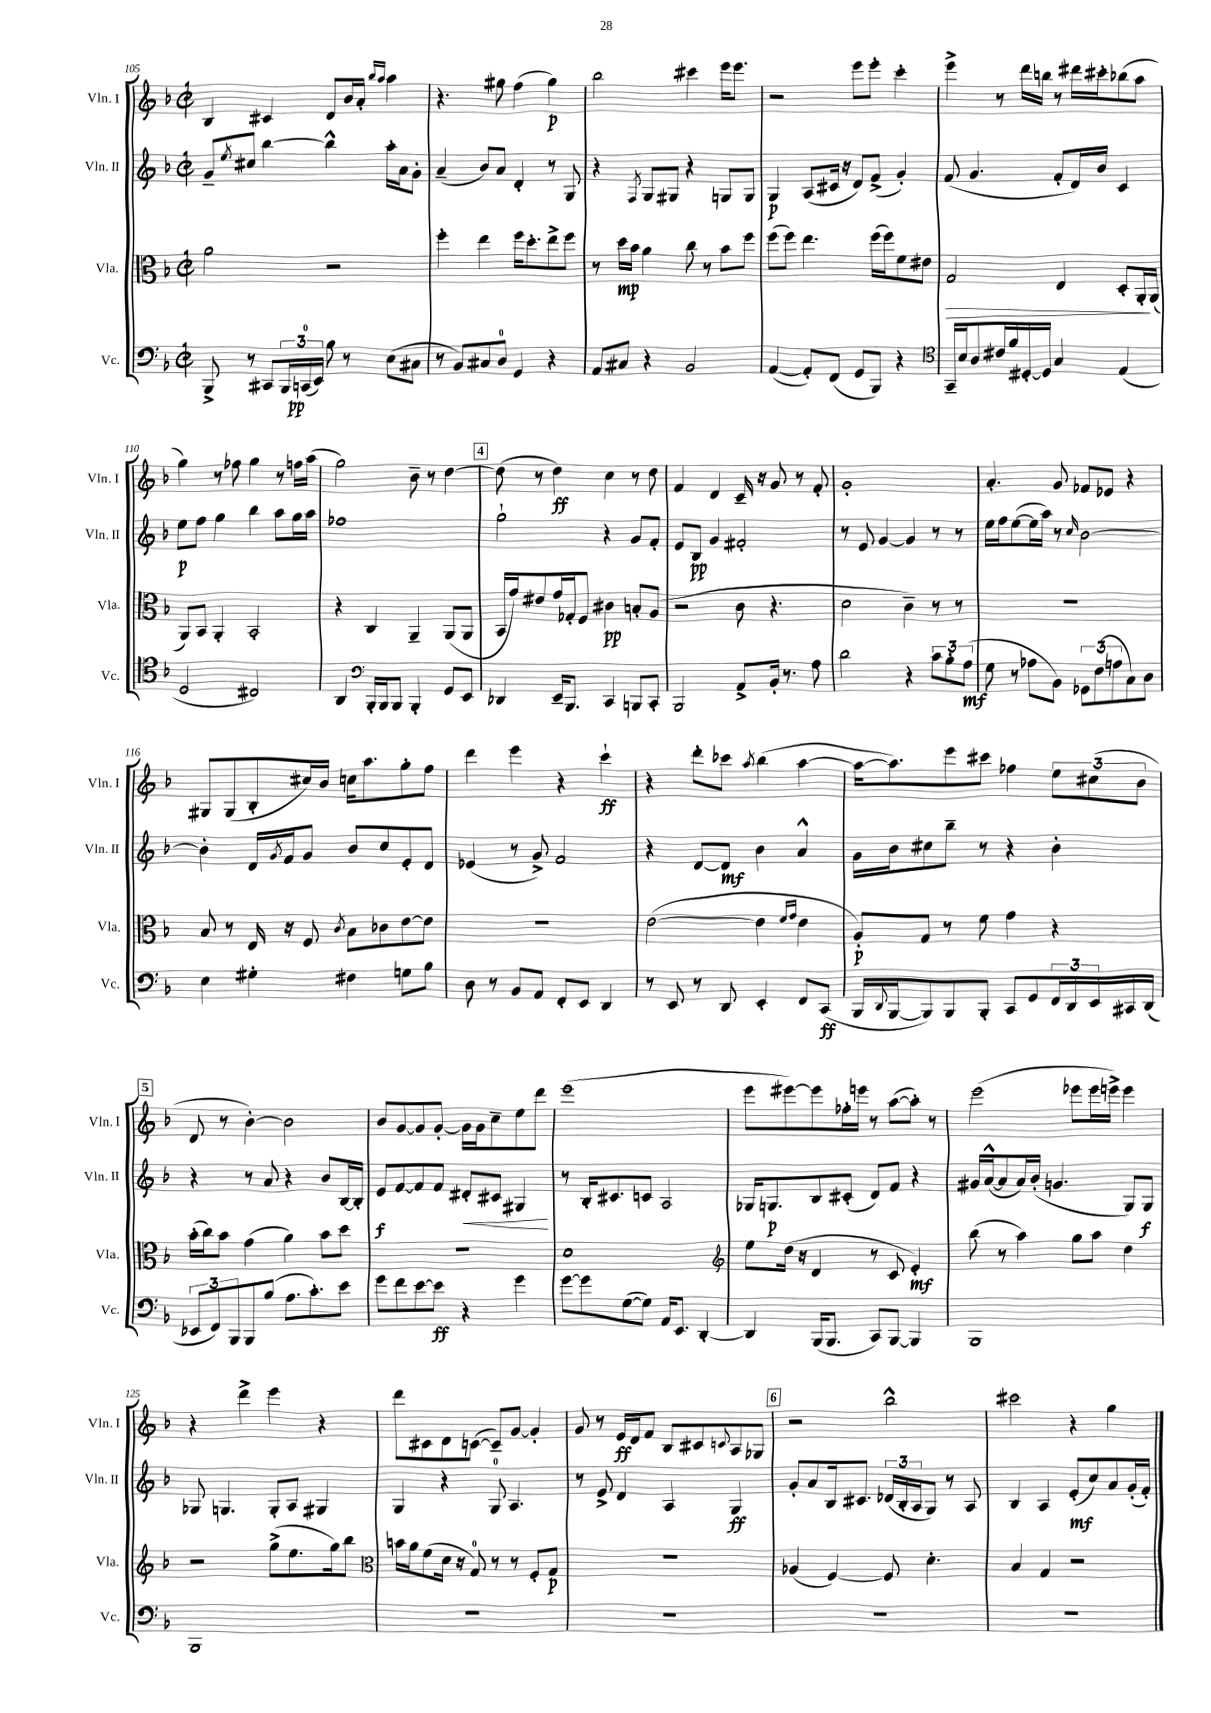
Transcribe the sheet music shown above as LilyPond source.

<<
\new StaffGroup <<
\new Staff = "s0" \with { instrumentName = "Vln. I" shortInstrumentName = "Vln. I" } {
    \clef treble \key f \major \defaultTimeSignature \time 2/2
    bes4 cis'4 d'8 bes'16 a'16-. \grace { bes''16 a''16 } a''4 |
    r4. gis''8 f''4( gis''4\p) |
    bes''2 cis'''4 e'''16 e'''8. |
    r2 e'''8 e'''8-. c'''4-. |
    e'''4-> r8 d'''16 b''16 r8 dis'''16 cis'''16-. bes''8( a''8 |
    g''4) r8 fes''8 g''4 r8 f''16 a''16( |
    g''2) bes'8-- r8 d''4~ |
    \mark \markup { \box "4" } d''8( r8 d''4\ff) c''4 r8 d''8 |
    f'4 d'4 c'16-- r16 g'8 r8 f'8-. |
    g'1-. |
    a'4.-. g'8 fes'8 ees'8 r4 |
    gis8 gis8( bes8-. cis''16) bes'16 c''16 a''8. g''8-. f''8 |
    d'''4 e'''4 r4 c'''4-!\ff |
    r4 d'''8-. ces'''8 \acciaccatura { a''8 } bes''4( a''4~ |
    a''16~ a''8.) e'''8 cis'''8 fes''4 \tuplet 3/2 { e''8 cis''8( bes'8 } |
    \mark \markup { \box "5" } d'8 r8 bes'4~-.) bes'2 |
    bes'8 g'8~ g'8 g'8~-. g'16 g'16 c''8-- e''8 d'''8 |
    e'''1( |
    e'''8 eis'''8~) eis'''8 fes''16-. e'''16 r8 a''8~( a''8-.) r8 |
    e'''2( ees'''8 ees'''16 e'''16->) e'''4 |
    r4 d'''4-> e'''4 r4 |
    d'''8 cis'8 d'8 c'8~( c'8--) g'8~ g'4-. |
    g'8 r8 e'16\ff d'16 f'8 bes8 cis'8 \appoggiatura { c'8 } a8 ges8 |
    \mark \markup { \box "6" } r2 bes''2-^ |
    cis'''2 r4 g''4 \bar "|." |
}
\new Staff = "s1" \with { instrumentName = "Vln. II" shortInstrumentName = "Vln. II" } {
    \clef treble \key f \major \defaultTimeSignature \time 2/2
    g'8-- \acciaccatura { e''8 } cis''8 bes''4~ bes''4-^ a''16-. a'16 g'8-. |
    a'4--( bes'8) a'8 d'4-. r8 g8 |
    r4 \acciaccatura { f8 } g8 gis8 r4 g8 g8 |
    g4\p a8( cis'16 r16 d'8) f'8->( g'4-.) |
    f'8( g'4. f'8-. d'16) bes'16 c'4 |
    e''8\p f''8 g''4 bes''4 a''8 g''16 a''16 |
    fes''1 |
    \mark \markup { \box "4" } g''2-! r4 g'8 f'8-. |
    e'8 bes8\pp g'4 fis'2-. |
    r8 e'8 g'4~ g'4 r8 r8 |
    e''16 f''16 e''8~( e''16 a''16) r8 \grace { c''16 } bes'2~ |
    bes'4-. d'16 \acciaccatura { g'8 } f'16 g'8 bes'8 c''8 e'8-. d'8 |
    ees'4( r8 g'8->) f'2 |
    r4 d'8~ d'8\mf bes'4 a'4-^ |
    g'16 bes'16 cis''8 bes''8-- r8 r4 bes'4-. |
    \mark \markup { \box "5" } r4 r8 a'8 r4 bes'8 bes16~ bes16-. |
    e'8\f f'8~ f'8 f'8 dis'8-.\< cis'8 gis4\! |
    r8 bes16-. cis'8. c'8 a2 |
    ges16 g8.\p bes8 cis'8-.( d'8) f'8 r4 |
    gis'16 a'16~-^( a'8 a'16) bes'16-.( g'4. g8) g8\f |
    ges8 g4. g8-. a8 gis4 |
    g4 r4 g8-0 a4. |
    r8 e'8-> d'4 a4 g4\ff |
    \mark \markup { \box "6" } g'8-. a'8 bes16 cis'8. \tuplet 3/2 { des'16( bes16-. a16 } g8) r8 a8 |
    bes4 a4 e'8-.\mf( c''8) a'8 g'16-.( f'16-.) \bar "|." |
}
\new Staff = "s2" \with { instrumentName = "Vla." shortInstrumentName = "Vla." } {
    \clef alto \key f \major \defaultTimeSignature \time 2/2
    a'2 r2 |
    f''4-. e''4 f''16 d''8.-. e''8-> f''8 |
    r8 d''16\mp bes'16 a'4 c''8 r8 bes'8 f''8 |
    f''8( f''8) e''4. f''16( f''16) f'8 eis'8 |
    g2\> e4 d8-. a,16-.\! a,16( |
    a,8) bes,8 a,4-. bes,2-. |
    r4 c4 a,4-- a,8( a,8 |
    \mark \markup { \box "4" } bes,16 g'16) eis'8 g'16 ges16-. f8 cis'4\pp b8-. a8( |
    r2 c'8 r4. |
    d'2 c'4--) r8 r8 |
    R1 |
    bes8 r8 e16 r16 f8 \acciaccatura { c'8 } bes8 ces'8 e'8~ e'8 |
    r1 |
    e'2~( e'4 \grace { f'16 g'16 } e'4 |
    a8-.\p) g8 r8 f'8 g'4 r4 |
    \mark \markup { \box "5" } bes'16-.( c''16) bes'8 g'4( a'4) bes'8 d''8 |
    R1 |
    d'1 |
    \clef treble e''8 d''16( r16 d'4 r8 c'8 e'4-.\mf) |
    bes''8( r8 a''4) g''8 a''8 d''4 |
    r2 g''8->( e''8. g''16) bes''8 |
    \clef alto b'16 a'16 f'8( d'16 r16 g8-0) r8 r8 f8-. g8\p |
    R1 |
    \mark \markup { \box "6" } aes4( f4~) f8 d'4.-. |
    bes4 g4 r2 \bar "|." |
}
\new Staff = "s3" \with { instrumentName = "Vc." shortInstrumentName = "Vc." } {
    \clef bass \key f \major \defaultTimeSignature \time 2/2
    bes,,8-> r8 cis,8 \tuplet 3/2 { bes,,16 c,16-0\pp( e,16) } bes8 r8 e8( cis8 |
    r8 bes,8) cis8 d8-0 g,4 r4 |
    a,8 cis8 r4 bes,2 |
    a,4~( a,8-.) f,8( g,8 bes,,8) r4 |
    \clef tenor g,16-- bes16 a8 cis'16 f'16 dis16~-. dis16 g4 e4( |
    d2 cis2) |
    a,4 \clef bass bes,,16-. bes,,16 bes,,8 bes,,4-. g,8 e,8 |
    \mark \markup { \box "4" } des,4 e,16-- bes,,8. c,4 b,,8 c,8-. |
    bes,,2 a,8-> bes,16-. r8. a8 |
    d'2 r4 \tuplet 3/2 { c'8 bes8-. a8\mf( } |
    g8 r8 aes8 bes,8) \tuplet 3/2 { ges,8 f8( a8 } c8) d8 |
    e4 gis4-. fis4 g8 bes8 |
    d8 r8 bes,8 a,8 f,8-. e,8 d,4 |
    r8 e,8 r8 d,8 e,4-. f,8 c,8\ff( |
    bes,,16 \appoggiatura { d,8 } bes,,16~ bes,,8) bes,,8 bes,,8-. c,8 g,8 \tuplet 3/2 { f,16 d,16 e,16 } cis,16 d,16( |
    \mark \markup { \box "5" } \tuplet 3/2 { ees,8 f,8) bes,,8 } bes,,8 bes8( a8. c'8.-.) e'8 |
    g'8 f'8 e'8~ e'8\ff r4 g'4 |
    g'8~ g'8 g8~( g8) a,16 e,8. d,4~-. |
    d,4 bes,,16( bes,,8. c,8) bes,,8~ bes,,4 |
    bes,,1 |
    bes,,1 |
    R1 |
    R1 |
    \mark \markup { \box "6" } R1 |
    R1 \bar "|." |
}
>>
>>
\layout { \context { \Score currentBarNumber = #105 } }
